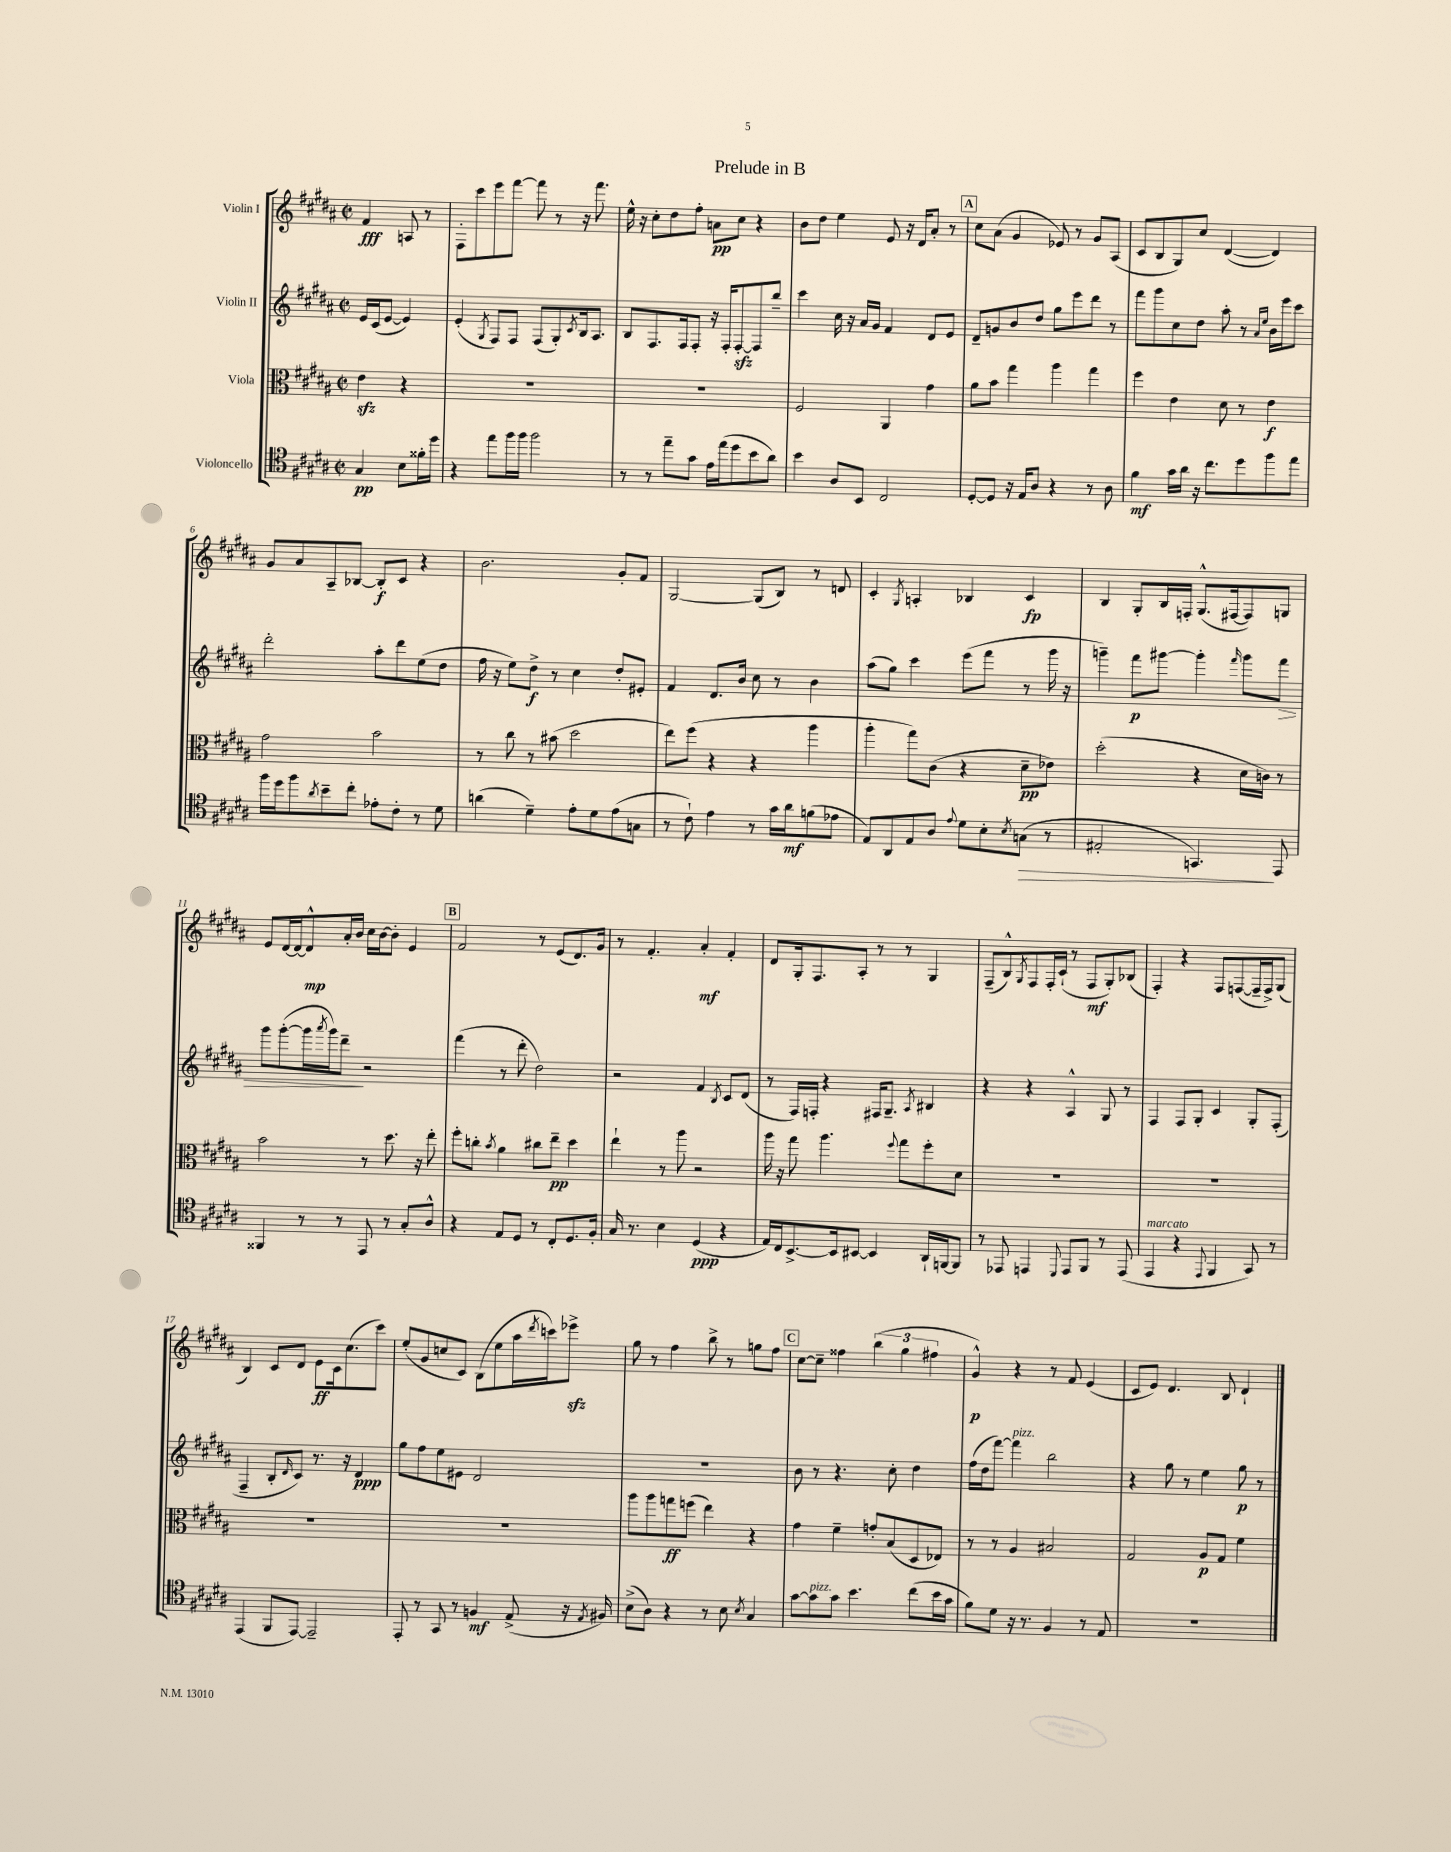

**kern	**kern	**kern	**kern
*staff4	*staff3	*staff2	*staff1
*clefC4	*clefC3	*clefG2	*clefG2
*k[f#c#g#d#a#]	*k[f#c#g#d#a#]	*k[f#c#g#d#a#]	*k[f#c#g#d#a#]
*M2/2	*M2/2	*M2/2	*M2/2
*met(c|)	*met(c|)	*met(c|)	*met(c|)
4G#/	4e\	16e/LL	4f#/
.	.	(16c#/J	.
.	.	[8e/J	.
8B\L	4r	4e/])	8A/
16f##'\L	.	.	8r
16dd#\JJ	.	.	.
=	=	=	=
4r	1r	(4e'/	8F#'\L
.	.	.	8ccc#\
.	.	8qG#/	.
8ee\L	.	8F#/L)	8eee\
16ff#\L	.	8F#/J	[8fff#\J
16ff#\JJ	.	.	.
2ff#\	.	(8F#/L	8fff#\]
.	.	8G#'/)	8r
.	.	8qc#/	.
.	.	16B/k	16r
.	.	8.A#/J	8.fff#\
=	=	=	=
8r	1r	8B/L	16ee^^\
.	.	.	16r
8r	.	8.F#/	8cc#'\L
8ee~\L	.	.	8dd#\
.	.	16F#/k	.
8g#\J	.	8F#'/J	8ff#'\J
16e\LL	.	16r	8a\L
(16ee\J	.	16F#'/LK	.
8dd#\	.	[8F#'/	8cc#\J
8b\	.	8F#/]	4r
8a#\J)	.	8bb~/J	.
=	=	=	=
4b\	2F#/	4ccc#\	8b\L
.	.	.	8dd#\J
8A#/L	.	16cc#\	4ee\
.	.	16r	.
8BB/J	.	16a#/LL	.
.	.	16g#/JJ	.
2C#/	4AA#/	4f#/	8e/
.	.	.	16r
.	.	.	16d#/LK
.	4g#\	8d#/L	8a#'/J
.	.	8e/J	8r
=	=	=	=
[8D#'/L	8a#\L	8d#~/L	8cc#\L
8D#/]J	8b\J	8g/	(8a#\J
16r	4gg#\	8b/	4g#/
16E/LK	.	.	.
8A#/J	.	8dd#/J	.
4r	4aa#\	8gg#\L	8e-/)
.	.	8eee\	8r
8r	4gg#\	8ddd#\J	8g#/L
8A#\	.	8r	(8A#/J
=	=	=	=
4f#\	4ff#\	8fff#\L	8c#/L
.	.	8ggg#\	8B/
16g#\LL	4e\	8cc#\	8G#/)
16a#\JJ	.	.	.
16r	.	8dd#\J	8cc#/J
8.cc#\L	.	.	.
.	8d#\	8aa#'\	([4d#/
8dd#\	8r	8r	.
.	.	16qqa#/LL	.
.	.	16qqee/JJ	.
8ff#\	4e\	16b\LL	4d#/])
.	.	16eee\J	.
8ee\J	.	8ccc#\J	.
=	=	=	=
16ff#\LL	2g#\	2ddd#'\	8g#/L
16dd#\J	.	.	.
8ff#\	.	.	8a#/
8qa#/	.	.	.
8b~\	.	.	8A#~/
8cc#'\J	.	.	[8B-/J
8e-'\L	2b\	8aa#'\L	8B-'/]L
8c#'\J	.	8ddd#\	8c#/J
8r	.	(8ee\	4r
8d#\	.	8dd#\J	.
=	=	=	=
(4a\	8r	16ff#\	2.b\
.	.	16r	.
.	8cc#\	8ee\L)	.
4d#~\)	8r	8dd#^\J	.
.	(8b#\	8r	.
8e'\L	2dd#\	4cc#\	.
8d#\	.	.	.
(8e\	.	8dd#'/L	8g#'/L
8G\J	.	8e#'/J	8f#/J
=	=	=	=
8r	8ee\L)	4f#/	[2G#/
8c#`\)	(8ff#\J	.	.
4e\	4r	8.d#/L	.
.	.	16b/Jk	.
8r	4r	8cc#\	(8G#/]L
16g#\LL	.	8r	8B/J)
16a#\J	.	.	.
(8f\	4aa#\	4b\	8r
8e-\J	.	.	8d/
=	=	=	=
8E/L)	4aa#'\	(8aa#\L	4c#'/
8AA#/	.	8gg#\J)	.
.	.	.	8qG#/
8E/	8gg#\L)	4ccc#\	4A'/
8A#/J	(8c#\J	.	.
8qqe/	.	.	.
8d#\L	4r	(8eee\L	4B-/
8B'\	.	8fff#\J	.
8qB/	.	.	.
(8G\J	8d#~\L	8r	4c#/
8r	8e-\J)	16ggg#\	.
.	.	16r	.
=	=	=	=
2E#'/	(2dd#'\	4ggg~\)	4B/
.	.	8fff#\L	8G#'/L
.	.	[8ggg#\J	16B/L
.	.	.	16F'/JJ
4.GG/)	4r	4ggg#'\]	(8.G#^^/L
.	.	.	[16F#/k
.	.	16qqfff#/	.
.	16d#\LL	8ggg#\L	8F#/])
.	16c\JJ)	.	.
8EE/	8r	8fff#\J	8G/J
=	=	=	=
4FF##/	2b\	8ggg#\L	8e/L
.	.	([8ggg#'\	[16d#/L
.	.	.	16d#/_J
8r	.	16ggg#\]L	8d#^^/]
.	.	8qaaa#/	.
.	.	16ggg#\J)	.
8r	.	8ddd#~\J	16a#'/L
.	.	.	16b/JJ
8EE/	8r	2r	16cc#\LL
.	.	.	[16b\J
8r	8.dd#\	.	8b'\]J
8G#'/L	.	.	4e/
.	16r	.	.
8A#^^/J	8ee'\	.	.
=	=	=	=
4r	8ff#'\L	(4fff#\	2f#/
.	8cc'\J	.	.
.	8qb/	.	.
8E/L	4a#\	8r	.
8D#/J	.	8ddd#'\	.
8r	8cc#\L	2dd#\)	8r
8C#'/L	8ee~\J	.	(8e/L
8.D#/	4dd#\	.	8.d#/)
16F#'/Jk	.	.	16g#/Jk
=	=	=	=
16G#/	4ee`\	2r	8r
8.r	.	.	.
.	.	.	4.f#'/
4B\	8r	.	.
.	8aa#\	.	.
(4D#/	2r	4f#/	4a#'/
.	.	8qB/	.
4r	.	8c#/L	4f#'/
.	.	(8d#/J	.
=	=	=	=
16E/LL)	16aa#\	8r	8d#/L
16C#/J	16r	.	.
[8.BB^/	8gg#\	16F#/LL)	16G#'/k
.	.	16F'/JJ	8.F#/
.	4.aa#\	4r	.
16BB/]k	.	.	.
[8BB#/J	.	.	8A#'/J
4BB#/]	.	16F#/LK	8r
.	.	8.G#~/J	.
.	8qqff#/	.	.
.	8gg#\L	.	8r
.	.	8qA#/	.
16AA#`/LL	8ff#'\	4B#/	4G#/
[16FF/J	.	.	.
8FF/]J	8d#\J	.	.
=	=	=	=
8r	1r	4r	(8F#~/L
8EE-/	.	.	8B^^/)
.	.	.	8qG#/
4EE/	.	4r	8F#/
.	.	.	16F#'/L
.	.	.	(16c#`/JJ
8qqDD#/	.	.	.
8EE/L	.	4A#^^/	8r
8FF#/J	.	.	8F#/L
8r	.	8G#/	8G#'/)
(8EE/	.	8r	(8B-/J
=	=	=	=
4EE/	1r	4F#/	4F#'/)
4r	.	8F#/L	4r
.	.	8G#'/J	.
8qqEE/	.	.	.
4FF#/	.	4c#/	8F#/L
.	.	.	([8F/
8GG#/)	.	8G#'/L	16F~/]L
.	.	.	16F^/J)
8r	.	(8F#'/J	(8G#/J
=	=	=	=
(4EE/	1r	4F#~/	4B/)
8FF#/L	.	8B'/L	8c#/L
.	.	16qqd#/	.
[8EE/J)	.	8c#/J)	8d#/J
2EE~/]	.	8.r	8e\L
.	.	.	16c#\k
.	.	16r	(8.cc#\
.	.	4d#/	.
.	.	.	8ccc#\J)
=	=	=	=
8EE'/	1r	8gg#\L	(8ee'/L
8r	.	8ff#\	8g#/
8GG#/	.	8ee\	8cc/
8r	.	8e#\J	8c#/J)
4F/	.	2d#/	(8B\L
.	.	.	8ee\
(8E^/	.	.	16aa#\L
.	.	.	8qddd#/
.	.	.	16ccc\J)
16r	.	.	8eee-^\J
8qE/	.	.	.
16F#/)	.	.	.
=	=	=	=
(8B^\L	8aa#\L	1r	8gg#\
8A#\J)	8aa#\	.	8r
4r	8gg\	.	4ff#\
.	(8ff\J	.	.
8r	4ee\)	.	8bb^\
8B\	.	.	8r
8qB/	.	.	.
4G#/	4r	.	8gg\L
.	.	.	8ff#\J
=	=	=	=
[8g#\L	4g#\	8b\	[8cc#\L
8g#\]	.	8r	8cc#~\]J
8g#\J	4f#~\	4.r	4ff##\
4.b\	.	.	.
.	8g'/L	.	(6bb\
.	(8B/	8cc#'\	.
.	.	.	6gg#\
(8cc#\L	8D#/	4dd#\	.
.	.	.	6ff#\
16b\L	8E-/J)	.	.
16g#\JJ	.	.	.
=	=	=	=
8f#\L)	8r	(16ff#\LL	4g#^^/)
.	.	16dd#\J	.
8d#\J	8r	[8fff#\J)	.
16r	4A#/	4fff#\]	4r
8.r	.	.	.
4F#/	2B#/	2bb\	8r
.	.	.	8f#/
8r	.	.	(4e/
8E/	.	.	.
=	=	=	=
1r	2G#/	4r	8c#/L
.	.	.	8e/J)
.	.	8gg#\	4.d#/
.	.	8r	.
.	8A#/L	4ee\	.
.	8G#/J	.	8B/
.	4f#\	8gg#\	4d#`/
.	.	8r	.
==	==	==	==
*-	*-	*-	*-
